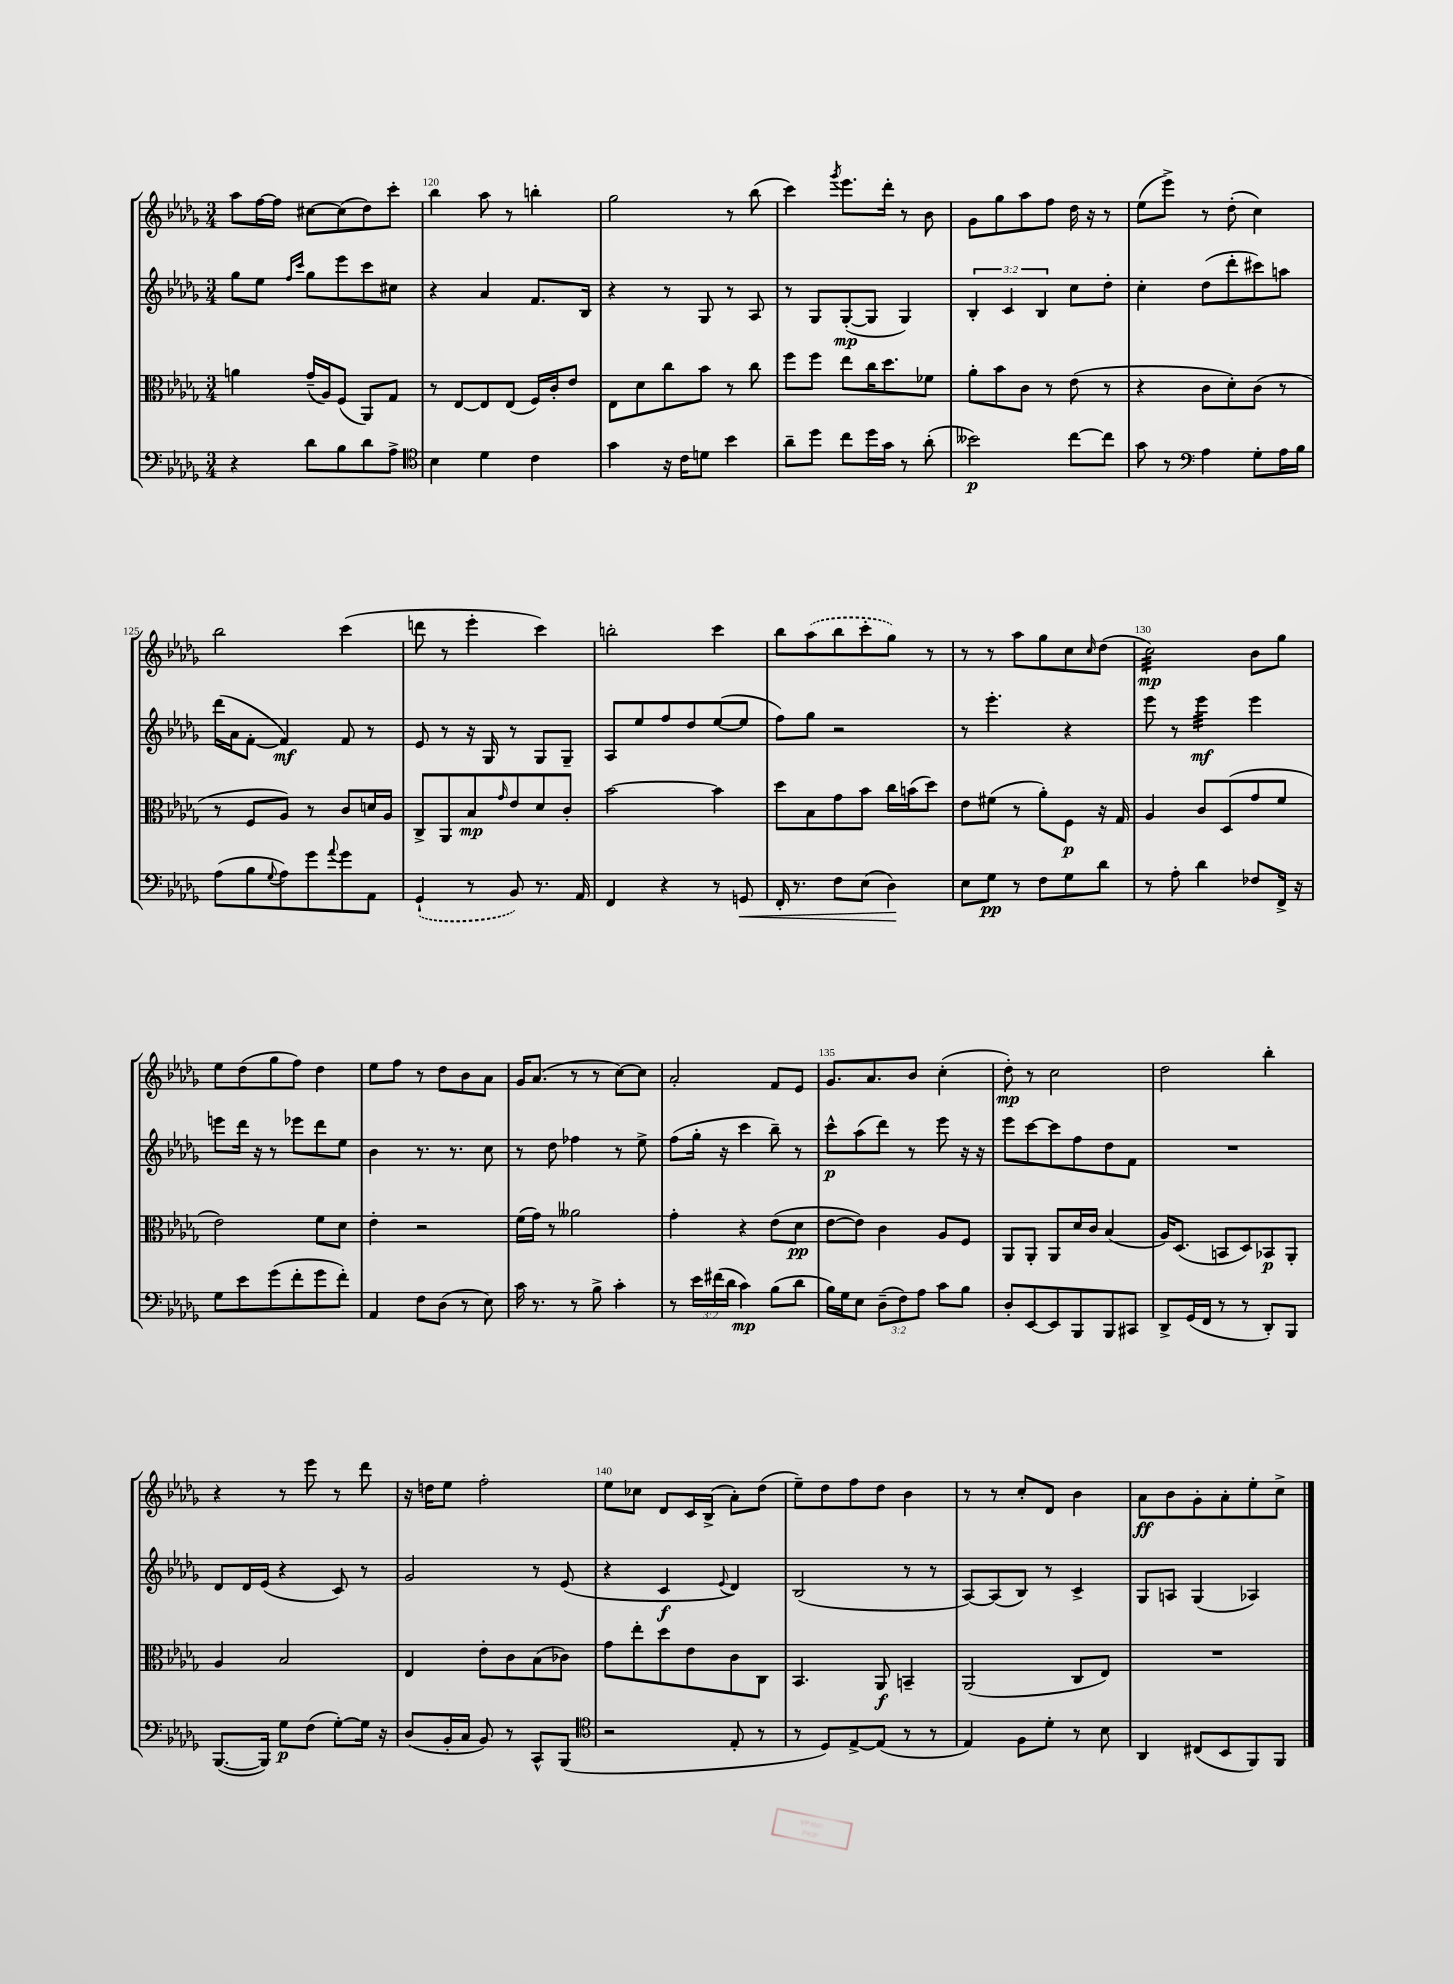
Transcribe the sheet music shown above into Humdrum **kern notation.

**kern	**kern	**kern	**kern
*staff4	*staff3	*staff2	*staff1
*clefF4	*clefC3	*clefG2	*clefG2
*k[b-e-a-d-g-]	*k[b-e-a-d-g-]	*k[b-e-a-d-g-]	*k[b-e-a-d-g-]
*M3/4	*M3/4	*M3/4	*M3/4
4r	4a\	8gg-\L	8aa-\L
.	.	8ee-\J	[16ff\L
.	.	.	16ff\]JJ
.	.	16qqff/LL	.
.	.	16qqccc/JJ	.
8d-\L	(16g-~/LL	8gg-\L	[8cc#\L
.	16A-/J)	.	.
8B-\	(8F/J	8eee-\	(8cc#\]
8d-\	8AA-/L)	8ccc\	8dd-\)
8A-^\J	8G-/J	8cc#\J	8ccc'\J
=	=	=	=
*clefC4	*	*	*
4B-\	8r	4r	4bb-\
.	[8E-/L	.	.
4d-\	8E-/]	4a-/	8aa-\
.	(8E-/J	.	8r
4c\	16F/LL)	8.f/L	4bb'\
.	16c'/J	.	.
.	8e-/J	.	.
.	.	16B-/Jk	.
=	=	=	=
4g-\	8E-\L	4r	2gg-\
.	8d-\	.	.
16r	8cc\	8r	.
16c\LK	.	.	.
8d\J	8b-\J	8G-/	.
4b-\	8r	8r	8r
.	8cc\	8A-/	(8bb-\
=	=	=	=
8a-~\L	8ff\L	8r	4ccc\)
8dd-\J	8ff\J	8G-/L	.
.	.	.	8qggg-/
8cc\L	8ee-\L	([8G-'/	8.eee-\L
16dd-\L	16cc\K	8G-/]J	.
16g-\JJ	8.dd-\	.	16ddd-'\Jk
8r	.	4G-/)	8r
(8a-'\	8f-\J	.	8b-\
=	=	=	=
2b--\)	8a-'\L	6B-'/	8g-\L
.	8b-\	.	8gg-\
.	.	6c/	.
.	8c\J	.	8aa-\
.	.	6B-/	.
.	8r	.	8ff\J
[8cc\L	(8e-\	8cc\L	16dd-\
.	.	.	16r
8cc\]J	8r	8dd-'\J	8r
=	=	=	=
8g-\	4r	4cc'\	(8ee-\L
8r	.	.	8eee-^\J)
*clefF4	*	*	*
4A-\	8c\L	(8dd-\L	8r
.	8d-'\)	8ddd-'\	(8dd-'\
8G-'\L	(8c\J	8ccc#\)	4cc\)
16A-\L	8r	8aa\J	.
16B-\JJ	.	.	.
=	=	=	=
(8A-\L	8r	(16ddd-\LL	2bb-\
.	.	16a-\J	.
8B-\	8F/L	[8f'\J	.
8qqG-/	.	.	.
8A-\)	8A-/J)	4f/])	.
8g-\	8r	.	.
8qqa-/	.	.	.
8g-\	8c/L	8f/	(4ccc\
8AA-\J	16d/L	8r	.
.	16A-/JJ	.	.
=	=	=	=
(4GG-`/	8C^/L	8e-/	8ddd\
.	8AA-/	8r	8r
8r	8B-/	16r	4eee-'\
.	.	16G-/	.
.	16qqg-/	.	.
8BB-/)	8e-/	8r	.
8.r	8d-/	8G-/L	4ccc\)
.	8c'/J	8G-~/J	.
16AA-/	.	.	.
=	=	=	=
4FF/	[2b-\	8A-/L	2bb'\
.	.	8ee-/	.
4r	.	8ff/	.
.	.	8dd-/	.
8r	4b-\]	([8ee-/	4ccc\
8GG/	.	8ee-/]J	.
=	=	=	=
16FF'/	8dd-\L	8ff\L)	8bb-\L
8.r	.	.	.
.	8B-\	8gg-\J	(8aa-\
8F\L	8g-\	2r	8bb-\
(8E-\J	8b-\J	.	8ccc'\
4D-\)	16cc\LL	.	8gg-\J)
.	(16b\J	.	.
.	8dd-\J)	.	8r
=	=	=	=
8E-\L	8e-\L	8r	8r
8G-\J	(8f#\J	4.eee-'\	8r
8r	8r	.	8aa-\L
8F\L	8a-'\L)	.	8gg-\
8G-\	8F\J	4r	8cc\
.	.	.	16qqcc/
8d-\J	16r	.	(8dd-\J
.	16G-/	.	.
=	=	=	=
8r	4A-/	8eee-\	2cc\)
8A-'\	.	8r	.
4d-\	8c/L	4eee-\	.
.	(8D-/	.	.
8F-/L	8g-/	4eee-\	8b-\L
16FF^/Jk	8f/J	.	8gg-\J
16r	.	.	.
=	=	=	=
8G-\L	2e-\)	8eee\L	8ee-\L
8e-\	.	16ddd-\Jk	(8dd-\
.	.	16r	.
(8g-\	.	8r	8gg-\
8f'\	.	8eee-\L	8ff\J)
8g-\	8f\L	8ddd-\	4dd-\
8f'\J)	8d-\J	8ee-\J	.
=	=	=	=
4AA-/	4e-'\	4b-\	8ee-\L
.	.	.	8ff\J
8F\L	2r	8.r	8r
(8D-\J	.	.	8dd-\L
.	.	8.r	.
8r	.	.	8b-\
8E-\)	.	8cc\	8a-\J
=	=	=	=
16c\	(16f\LL	8r	16g-/LK
8.r	16g-\JJ)	.	(8.a-/J
.	8r	8dd-\	.
8r	2a--\	4ff-\	8r
8B-^\	.	.	8r
4c'\	.	8r	[8cc\L)
.	.	8ee-^\	8cc\]J
=	=	=	=
8r	4g-'\	(8ff\L	2a-'/
24e-\LL	.	16gg-'\Jk	.
(24f#\	.	.	.
.	.	16r	.
24d-\JJ	.	.	.
4c\)	4r	4ccc\	.
(8B-\L	(8e-\L	8bb-~\)	8f/L
8d-\J	8d-\J	8r	8e-/J
=	=	=	=
16B-\LL)	[8e-\L	8ccc^^\L	8.g-/L
16G-\J	.	.	.
8E-\J	8e-\]J)	(8aa-\	.
.	.	.	8.a-/
(12D-~\L	4c\	8ddd-\J)	.
12F\)	.	.	.
.	.	8r	8b-/J
12A-\J	.	.	.
8c\L	8A-/L	8eee-\	(4cc'\
8B-\J	8F/J	16r	.
.	.	16r	.
=	=	=	=
8D-'/L	8AA-/L	8eee-\L	8dd-'\)
[8EE-/	8AA-'/J	[8ccc\	8r
8EE-/]	8AA-/L	8ccc\]	2cc\
8BBB-/	16d-/L	8ff\	.
.	16c/JJ	.	.
8BBB-/	(4B-/	8dd-\	.
8CC#/J	.	8f\J	.
=	=	=	=
8DD-^/L	16A-/LK)	2.r	2dd-\
.	(8.D-/J	.	.
(16GG-/L	.	.	.
16FF/JJ	.	.	.
8r	8BB/L	.	.
8r	8D-/)	.	.
8DD-'/L)	8BB-/	.	4bb-'\
8BBB-/J	8AA-'/J	.	.
=	=	=	=
([8.BBB-/L	4A-/	8d-/L	4r
.	.	16d-/L	.
16BBB-/]Jk)	.	(16e-/JJ	.
8G-\L	2B-/	4r	8r
(8F\J	.	.	8eee-\
[8G-'\L)	.	8c/)	8r
16G-\]Jk	.	8r	8ddd-\
16r	.	.	.
=	=	=	=
(8D-/L	4E-/	2g-/	16r
.	.	.	16dd\LK
16BB-'/L	.	.	8ee-\J
16C/JJ	.	.	.
8BB-/)	8e-'\L	.	2ff'\
8r	8c\	.	.
8CC^^/L	(8B-\	8r	.
(8BBB-/J	8c-\J)	(8e-/	.
=	=	=	=
*clefC4	*	*	*
2r	8g-\L	4r	8ee-\L
.	8ee-'\	.	8cc-\J
.	8dd-\	4c/	8d-/L
.	8e-\	.	16c/L
.	.	.	(16B-^/JJ
.	.	8qqe-/	.
8E-'/	8c\	4d-/)	8a-'\L)
8r	8C\J	.	(8dd-\J
=	=	=	=
8r	4.BB-/	(2B-/	8ee-~\L)
8D-/L)	.	.	8dd-\
[8E-^/	.	.	8ff\
(8E-/]J	8AA-/	.	8dd-\J
8r	4BB~/	8r	4b-\
8r	.	8r	.
=	=	=	=
4E-/)	(2AA-/	[8A-/L)	8r
.	.	(8A-/]	8r
8F\L	.	8B-/J)	8cc'/L
8d-'\J	.	8r	8d-/J
8r	8C/L	4c^/	4b-\
8B-\	8E-/J)	.	.
=	=	=	=
4AA-/	2.r	8G-/L	8a-\L
.	.	8A/J	8b-\
(8C#/L	.	(4G-/	8g-'\
8BB-/	.	.	8a-'\
8FF/)	.	4A-/)	8ee-'\
8FF/J	.	.	8cc^\J
==	==	==	==
*-	*-	*-	*-
